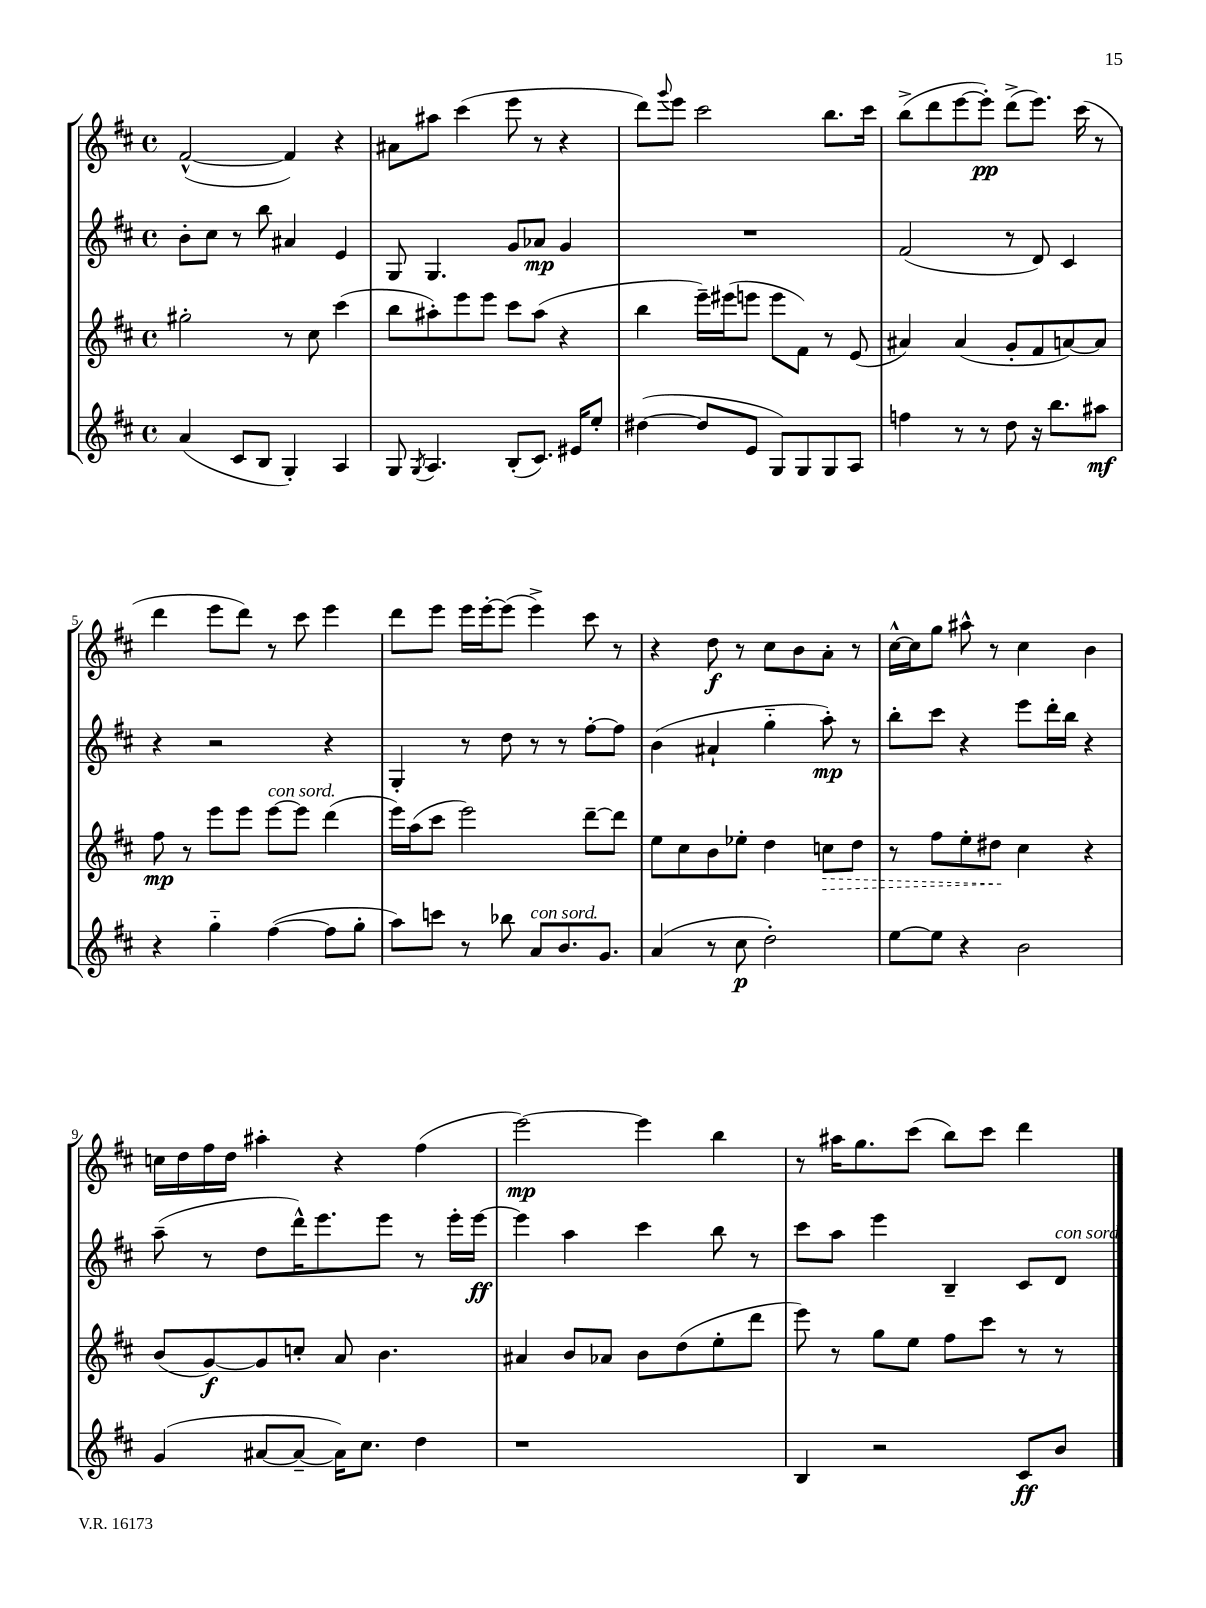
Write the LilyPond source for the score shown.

<<
\new StaffGroup <<
\new Staff = "s0" {
    \clef treble \key d \major \defaultTimeSignature \time 4/4
    fis'2~-^( fis'4) r4 |
    ais'8 ais''8 cis'''4( e'''8 r8 r4 |
    d'''8) \appoggiatura { g'''8 } e'''8 cis'''2 b''8. cis'''16 |
    b''8->( d'''8 e'''8~ e'''8-.\pp) d'''8->( e'''8.) cis'''16( r8 |
    d'''4 e'''8 d'''8) r8 cis'''8 e'''4 |
    d'''8 e'''8 e'''16 e'''16~-. e'''8( e'''4->) cis'''8 r8 |
    r4 d''8\f r8 cis''8 b'8 a'8-. r8 |
    cis''16~-^ cis''16 g''8 ais''8-^ r8 cis''4 b'4 |
    c''16 d''16 fis''16 d''16 ais''4-. r4 fis''4( |
    e'''2~\mp) e'''4 b''4 |
    r8 ais''16 g''8. cis'''8( b''8) cis'''8 d'''4 \bar "|." |
}
\new Staff = "s1" {
    \clef treble \key d \major \defaultTimeSignature \time 4/4
    b'8-. cis''8 r8 b''8 ais'4 e'4 |
    g8 g4. g'8 aes'8\mp g'4 |
    R1 |
    fis'2( r8 d'8) cis'4 |
    r4 r2 r4 |
    g4-. r8 d''8 r8 r8 fis''8~-. fis''8 |
    b'4( ais'4-! g''4-_ a''8-.\mp) r8 |
    b''8-. cis'''8 r4 e'''8 d'''16-. b''16 r4 |
    a''8--( r8 d''8 d'''16-^) e'''8. e'''8 r8 e'''16-. e'''16~\ff |
    e'''4 a''4 cis'''4 b''8 r8 |
    cis'''8 a''8 e'''4 b4-- cis'8 d'8^\markup { \italic "con sord." } \bar "|." |
}
\new Staff = "s2" {
    \clef treble \key d \major \defaultTimeSignature \time 4/4
    gis''2-. r8 cis''8 cis'''4( |
    b''8 ais''8-.) e'''8 e'''8 cis'''8 ais''8( r4 |
    b''4 e'''16--) eis'''16( e'''8 e'''8 fis'8) r8 e'8( |
    ais'4) ais'4( g'8-. fis'8 a'8~) a'8 |
    fis''8\mp r8 e'''8 e'''8 e'''8~^\markup { \italic "con sord." } e'''8 d'''4( |
    e'''16) a''16( cis'''8 e'''2) d'''8~-- d'''8 |
    e''8 cis''8 b'8 ees''8-. d''4 \once \override Hairpin.style = #'dashed-line c''8\> d''8 |
    r8 fis''8 e''8-. dis''8\! cis''4 r4 |
    b'8( g'8~\f) g'8 c''8-. a'8 b'4. |
    ais'4 b'8 aes'8 b'8 d''8( e''8-. d'''8 |
    e'''8) r8 g''8 e''8 fis''8 cis'''8 r8 r8 \bar "|." |
}
\new Staff = "s3" {
    \clef treble \key d \major \defaultTimeSignature \time 4/4
    a'4( cis'8 b8 g4-.) a4 |
    g8 \acciaccatura { g8 } a4. b8-.( cis'8.) eis'16 e''8-. |
    dis''4~( dis''8 e'8 g8) g8 g8 a8 |
    f''4 r8 r8 d''8 r16 b''8. ais''8\mf |
    r4 g''4-_ fis''4~( fis''8 g''8-. |
    a''8) c'''8 r8 bes''8 a'8^\markup { \italic "con sord." } b'8. g'8. |
    a'4( r8 cis''8\p d''2-.) |
    e''8~ e''8 r4 b'2 |
    g'4( ais'8~ ais'8~-- ais'16) cis''8. d''4 |
    r1 |
    b4 r2 cis'8\ff b'8 \bar "|." |
}
>>
>>
